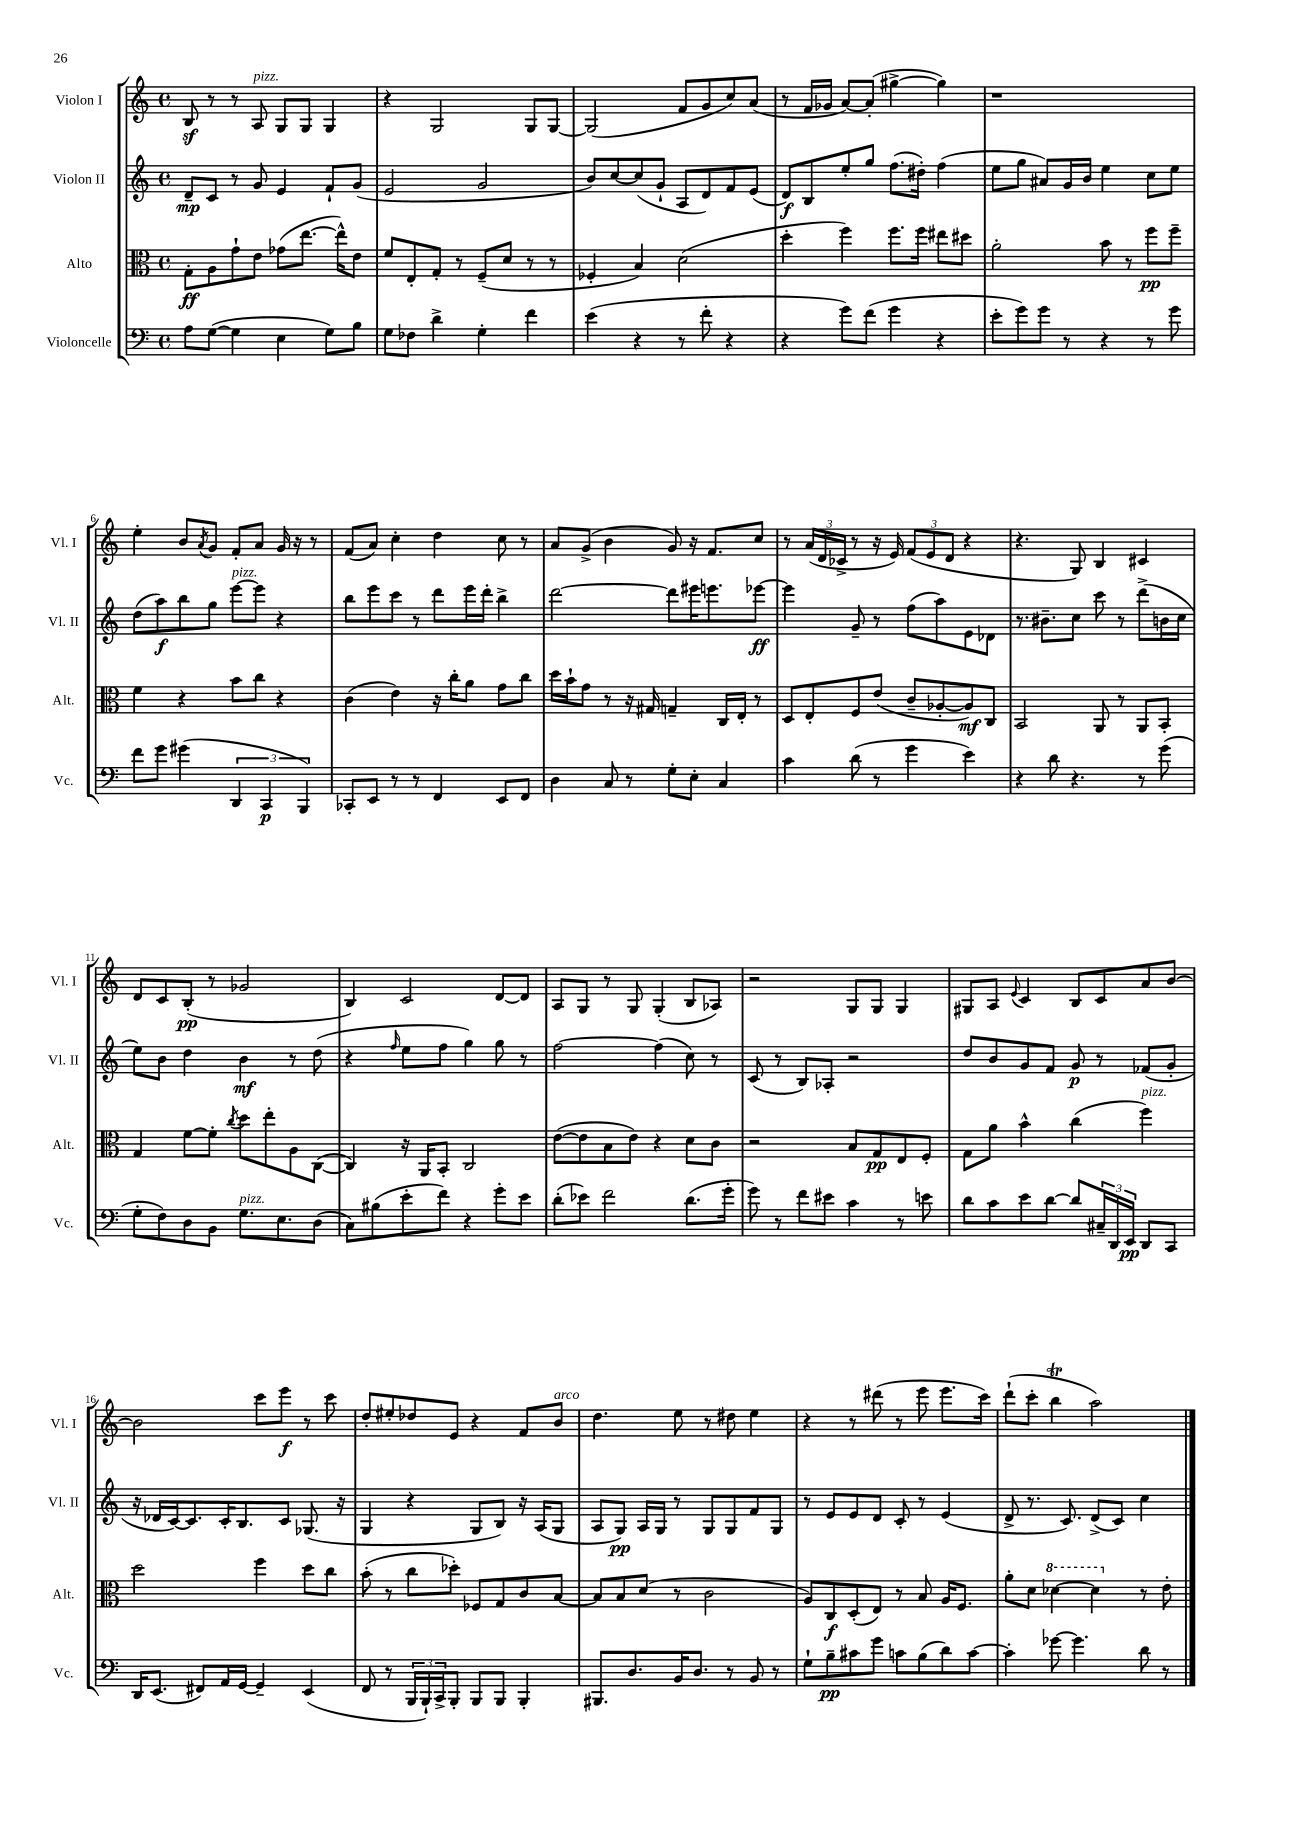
<<
\new StaffGroup <<
\new Staff = "s0" \with { instrumentName = "Violon I" shortInstrumentName = "Vl. I" } {
    \clef treble \key c \major \defaultTimeSignature \time 4/4
    b8\sf r8 r8 a8^\markup { \italic "pizz." } g8 g8 g4 |
    r4 g2 g8 g8~ |
    g2( f'8 g'8 c''8) a'8( |
    r8 f'16 ges'16 a'8~) a'8-.( gis''4~-> gis''4) |
    r1 |
    e''4-. b'8 \acciaccatura { a'8 } g'8 f'8-. a'8 g'16 r16 r8 |
    f'8( a'8) c''4-. d''4 c''8 r8 |
    a'8 g'8->( b'4 g'8) r16 f'8. c''8 |
    r8 \tuplet 3/2 { a'16( d'16 ces'16-> } r8 r16 e'16) \tuplet 3/2 { f'8( e'8 d'8 } r4 |
    r4. g8) b4 cis'4 |
    d'8 c'8 b8-.\pp( r8 ges'2 |
    b4) c'2 d'8~ d'8 |
    a8 g8 r8 g8 g4-.( b8 aes8) |
    r2 g8 g8 g4 |
    gis8 a8 \appoggiatura { e'8 } c'4 b8 c'8 a'8 b'8~ |
    b'2 c'''8 e'''8\f r8 c'''8 |
    d''8-. eis''8-. des''8 e'8 r4 f'8 b'8^\markup { \italic "arco" } |
    d''4. e''8 r8 dis''8 e''4 |
    r4 r8 dis'''8( r8 e'''8 e'''8. c'''16) |
    d'''8-!( c'''8-. b''4\trill a''2) \bar "|." |
}
\new Staff = "s1" \with { instrumentName = "Violon II" shortInstrumentName = "Vl. II" } {
    \clef treble \key c \major \defaultTimeSignature \time 4/4
    d'8--\mp c'8 r8 g'8 e'4 f'8-! g'8( |
    e'2 g'2 |
    b'8) c''8~ c''8( g'8-! a8 d'8) f'8 e'8( |
    d'8\f) b8 e''8-. g''8 f''8.( dis''16-.) f''4( |
    e''8 g''8 ais'8) g'16 b'16 e''4 c''8 e''8 |
    d''8( a''8\f) b''8 g''8 e'''8~^\markup { \italic "pizz." } e'''8 r4 |
    b''8 e'''8 c'''8 r8 d'''8 e'''16 d'''16-. b''4-> |
    d'''2~ d'''8 eis'''16 e'''8. ees'''8~\ff |
    ees'''4 g'8-- r8 f''8( a''8) e'8 des'8 |
    r8. bis'8.-- c''8 c'''8 r8 d'''8->( b'16 c''16 |
    e''8) b'8 d''4 b'4\mf r8 d''8( |
    r4 \grace { f''16 } e''8 f''8 g''4) g''8 r8 |
    f''2~ f''4( c''8) r8 |
    c'8( r8 b8) aes8-. r2 |
    d''8 b'8 g'8 f'8 g'8\p r8 fes'8( g'8-. |
    r16 des'16 c'16~) c'8. c'16-. b8. c'8 ges8.( r16 |
    g4 r4 g8 b8) r16 a16( g8 |
    a8 g8\pp) a16 g16 r8 g8 g8 f'8 g8 |
    r8 e'8 e'8 d'8 c'8-. r8 e'4( |
    d'8-> r8. c'8.) d'8->( c'8) c''4 \bar "|." |
}
\new Staff = "s2" \with { instrumentName = "Alto" shortInstrumentName = "Alt." } {
    \clef alto \key c \major \defaultTimeSignature \time 4/4
    g8-.\ff a8 g'8-! e'8 ges'8( e''8.~ e''16-^) e'8 |
    f'8 e8-. g8-. r8 f8--( d'8 r8 r8 |
    fes4-. b4) d'2( |
    d''4-. f''4) f''8. f''16 eis''8 dis''8 |
    a'2-. b'8 r8 f''8\pp f''8-- |
    f'4 r4 b'8 c''8 r4 |
    c'4( e'4) r16 c''16-. a'8 g'8 c''8 |
    d''16 b'16-! g'8 r8 r16 gis16 g4-- c16 e16-. r8 |
    d8 e8-. f8 e'8( c'8-- aes8~-. aes8\mf) c8 |
    b,2 a,8 r8 a,8 b,8-. |
    g4 f'8~ f'8-. \acciaccatura { c''8 } d''8 e''8-. a8 c8~( |
    c4) r16 a,16 b,8-. c2 |
    e'8~( e'8 b8 e'8) r4 d'8 c'8 |
    r2 b8 g8\pp e8 f8-. |
    g8 a'8 b'4-^ c''4( f''4^\markup { \italic "pizz." }) |
    d''2 f''4 d''8 c''8 |
    b'8-.( r8 c''8 des''8-.) fes8 g8 c'8 b8~ |
    b8 b8 d'8( r8 c'2 |
    a8) c8\f d8-.( e8) r8 b8 a16 f8. |
    a'8-. d'8 \ottava #1 des''4~ des''4 \ottava #0 r8 e'8-. \bar "|." |
}
\new Staff = "s3" \with { instrumentName = "Violoncelle" shortInstrumentName = "Vc." } {
    \clef bass \key c \major \defaultTimeSignature \time 4/4
    a8 g8~( g4 e4 g8) b8 |
    g8 fes8 d'4-> g4-. f'4 |
    e'4( r4 r8 f'8-. r4 |
    r4 g'8) f'8( g'4 r4 |
    e'8-. g'8) g'8 r8 r4 r8 g'8 |
    f'8 g'8 gis'4( \tuplet 3/2 { d,4 c,4\p b,,4) } |
    ces,8-. e,8 r8 r8 f,4 e,8 f,8 |
    d4 c8 r8 g8-. e8-. c4 |
    c'4 d'8( r8 g'4 e'4) |
    r4 d'8 r4. r8 g'8( |
    g8-. f8) d8 b,8 g8.^\markup { \italic "pizz." } e8. d8( |
    c8) bis8( e'8-. f'8) r4 g'8-. e'8 |
    d'8-.( ees'8) f'2 d'8.( g'16-. |
    g'8) r8 f'8 eis'8 c'4 r8 e'8 |
    d'8 c'8 e'8 d'8~ d'8 \tuplet 3/2 { cis16-- d,16 e,16\pp } d,8 c,8 |
    d,16 e,8.( fis,8) a,16 g,16~ g,4-- e,4( |
    f,8 r8 \tuplet 3/2 { b,,16 b,,16-!) c,16-> } b,,8-. b,,8 b,,8 b,,4-. |
    bis,,8. d8. b,16 d8. r8 b,8 r8 |
    g8-! b8--\pp cis'8 g'8 c'8 b8( d'8) c'8~ |
    c'4-. ges'8~ ges'4. d'8 r8 \bar "|." |
}
>>
>>
